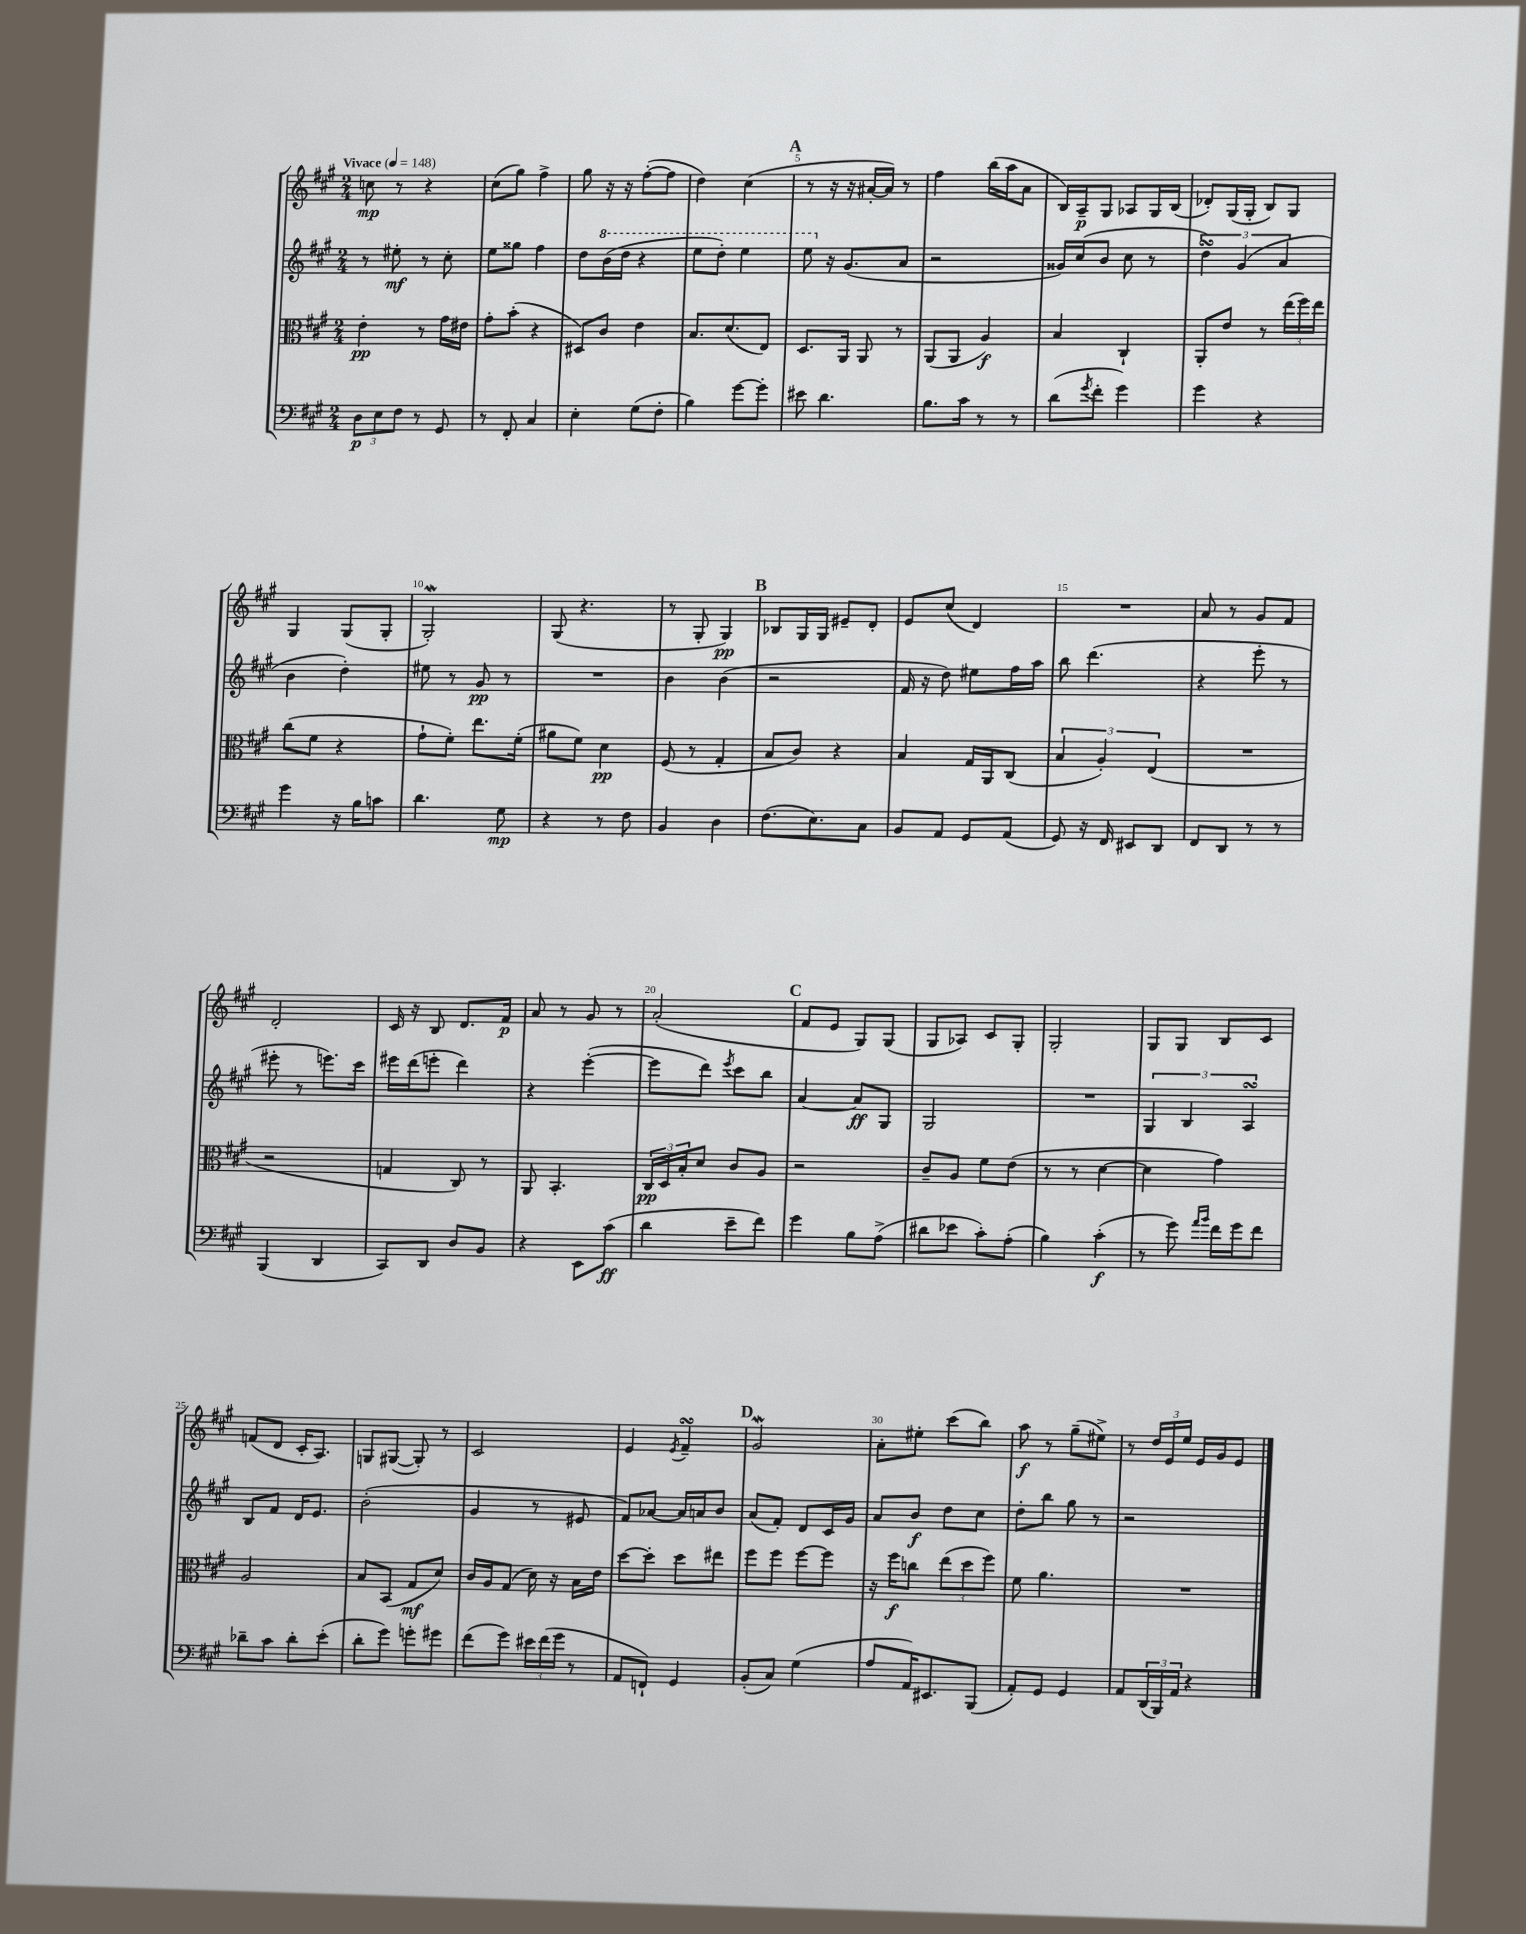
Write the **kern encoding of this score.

**kern	**kern	**kern	**kern
*staff4	*staff3	*staff2	*staff1
*clefF4	*clefC3	*clefG2	*clefG2
*k[f#c#g#]	*k[f#c#g#]	*k[f#c#g#]	*k[f#c#g#]
*M2/4	*M2/4	*M2/4	*M2/4
*MM148	*MM148	*MM148	*MM148
12D	4e'	8r	8cc
12E	.	.	.
.	.	8ee#'	8r
12F#	.	.	.
8r	8r	8r	4r
8GG#	16g#	8cc#'	.
.	16e#	.	.
=	=	=	=
8r	8g#'	8ee	(8cc#
8FF#'	(8b'	8gg##	8gg#)
4C#	4r	4ff#	4ff#^
=	=	=	=
4E'	8D#)	8dd	8gg#
.	8c#	(16bb	16r
.	.	16ddd	16r
(8G#	4e	4r	([8ff#'
8F#'	.	.	8ff#]
=	=	=	=
4B)	8.B	8eee	4dd)
.	.	8ddd')	.
.	(8.d	.	.
[8g#	.	4eee	(4cc#
8g#']	8E)	.	.
=	=	=	=
8e#	8.D	8eee	8r
4.d	.	16r	16r
.	16AA	(8.g#	16r
.	8AA	.	[16a#'
.	.	.	16a#])
.	8r	8a	8r
=	=	=	=
8.B	(8AA	2r	4ff#
.	8AA	.	.
16c#	.	.	.
8r	4A)	.	(16bb
.	.	.	16aa
8r	.	.	8a
=	=	=	=
(8d	4B	16g##)	16B)
.	.	(16cc#	16A~
8qg#	.	.	.
8f#'	.	8b	8G#
4g#)	4C#`	8cc#	8A-
.	.	8r	16G#
.	.	.	(16B
=	=	=	=
4g#	8AA'	6dd)	8d-')
.	8e	.	(16G#
.	.	(6g#	.
.	.	.	16G#'
4r	8r	.	8B)
.	.	6a	.
.	(24ee	.	8G#
.	24ff#)	.	.
.	24ee	.	.
=	=	=	=
4g#	(8cc#	4b	4G#
.	8f#	.	.
16r	4r	4dd')	(8G#
16B	.	.	.
8c	.	.	8G#'
=	=	=	=
4.d	8g#`	8ee#	2G#')
.	8f#')	8r	.
.	8.ee	8g#	.
8G#	.	8r	.
.	(16f#'	.	.
=	=	=	=
4r	8a#	2r	(8G#
.	8f#)	.	4.r
8r	4d	.	.
8F#	.	.	.
=	=	=	=
4BB	(8F#	4b	8r
.	8r	.	8G#'
4D	4G#'	(4b	4G#)
=	=	=	=
(8.F#	8B	2r	8B-
.	8c#)	.	16G#
8.E)	.	.	16G#
.	4r	.	8e#~
8C#	.	.	8d'
=	=	=	=
8BB	4B	16f#	8e
.	.	16r	.
8AA	.	8dd)	(8cc#
8GG#	16G#	8ee#	4d)
.	16AA	.	.
(8AA	(8C#	16ff#	.
.	.	16aa	.
=	=	=	=
8GG#)	6B	8bb	2r
16r	.	(4.ddd	.
.	6A')	.	.
16FF#	.	.	.
8EE#	.	.	.
.	(6E	.	.
8DD	.	.	.
=	=	=	=
8FF#	2r	4r	8a
8DD	.	.	8r
8r	.	8eee'	8g#
8r	.	8r	8f#
=	=	=	=
(4BBB	2r	8eee#'	2d'
.	.	8r	.
4DD	.	8.eee)	.
.	.	16ccc#	.
=	=	=	=
8CC#)	4G	16eee#	16c#
.	.	(16ddd	16r
8DD	.	8eee'	8B
8D	8C#)	4ddd)	8.d
8BB	8r	.	.
.	.	.	16f#
=	=	=	=
4r	8AA	4r	8a
.	4.BB'	.	8r
8EE	.	([4eee'	8g#
(8c#	.	.	8r
=	=	=	=
4d	24C#	8eee]	(2a'
.	24D	.	.
.	24B'	.	.
.	8d	8ddd)	.
.	.	8qeee	.
8e~	8c#	8ccc#	.
8f#)	8A	8bb	.
=	=	=	=
4g#	2r	[4a	8f#
.	.	.	8e
8B	.	8a]	8G#)
(8A^	.	8G#	(8G#
=	=	=	=
8d#	8c#~	2G#	8G#
8e-	8A	.	8A-)
8c#')	8f#	.	8c#
(8A'	(8e	.	8G#'
=	=	=	=
4B)	8r	2r	2G#'
.	8r	.	.
(4c#'	[4d	.	.
=	=	=	=
8r	4d]	6G#	8G#
8g#)	.	.	8G#
.	.	6B	.
16qqa	.	.	.
16qqb	.	.	.
16f#	4g#)	.	8B
16g#	.	.	.
.	.	6A	.
8f#	.	.	8c#
=	=	=	=
8d-~	2A	8B	(8f
8c#	.	8f#	8d
8d-'	.	16d	16c#'
.	.	8.e	8.A)
(8e'	.	.	.
=	=	=	=
8d'	8B	(2b'	8G
8g#)	(8BB	.	([8G#
8g'	8G#	.	8G#'])
8g#	8d)	.	8r
=	=	=	=
(8f#	16c#	4g#	2c#
.	16A	.	.
8g#)	(8G#	.	.
24e#	16d)	8r	.
(24f#	.	.	.
.	16r	.	.
24g#	.	.	.
8r	16B	8e#	.
.	16e	.	.
=	=	=	=
8AA	[8dd	8f#)	4e
8FF`)	8dd']	[8a-	.
.	.	.	8qe
4GG#	8dd	16a-]	4f#~
.	.	16a	.
.	8ee#	8b	.
=	=	=	=
(8BB'	8ff#	(8a	2g#
8C#)	8ff#	8f#')	.
(4G#	[8ff#	8d	.
.	8ff#]	16c#	.
.	.	16g#	.
=	=	=	=
8A	16r	8a	8a'
.	16ff#	.	.
16AA)	8cc	8b	8ee#'
8.EE#	.	.	.
.	(12ee	8dd	(8ccc#
.	12dd	.	.
(8BBB	.	8cc#	8bb)
.	12ff#)	.	.
=	=	=	=
8AA')	8f#	8dd'	8aa
8GG#	4.a	8bb	8r
4GG#	.	8gg#	(8gg#~
.	.	8r	8ee#^)
=	=	=	=
8AA	2r	2r	8r
(24DD	.	.	24dd
24BBB)	.	.	24e
24AA	.	.	24ee
4r	.	.	16e
.	.	.	16g#
.	.	.	8e
==	==	==	==
*-	*-	*-	*-
